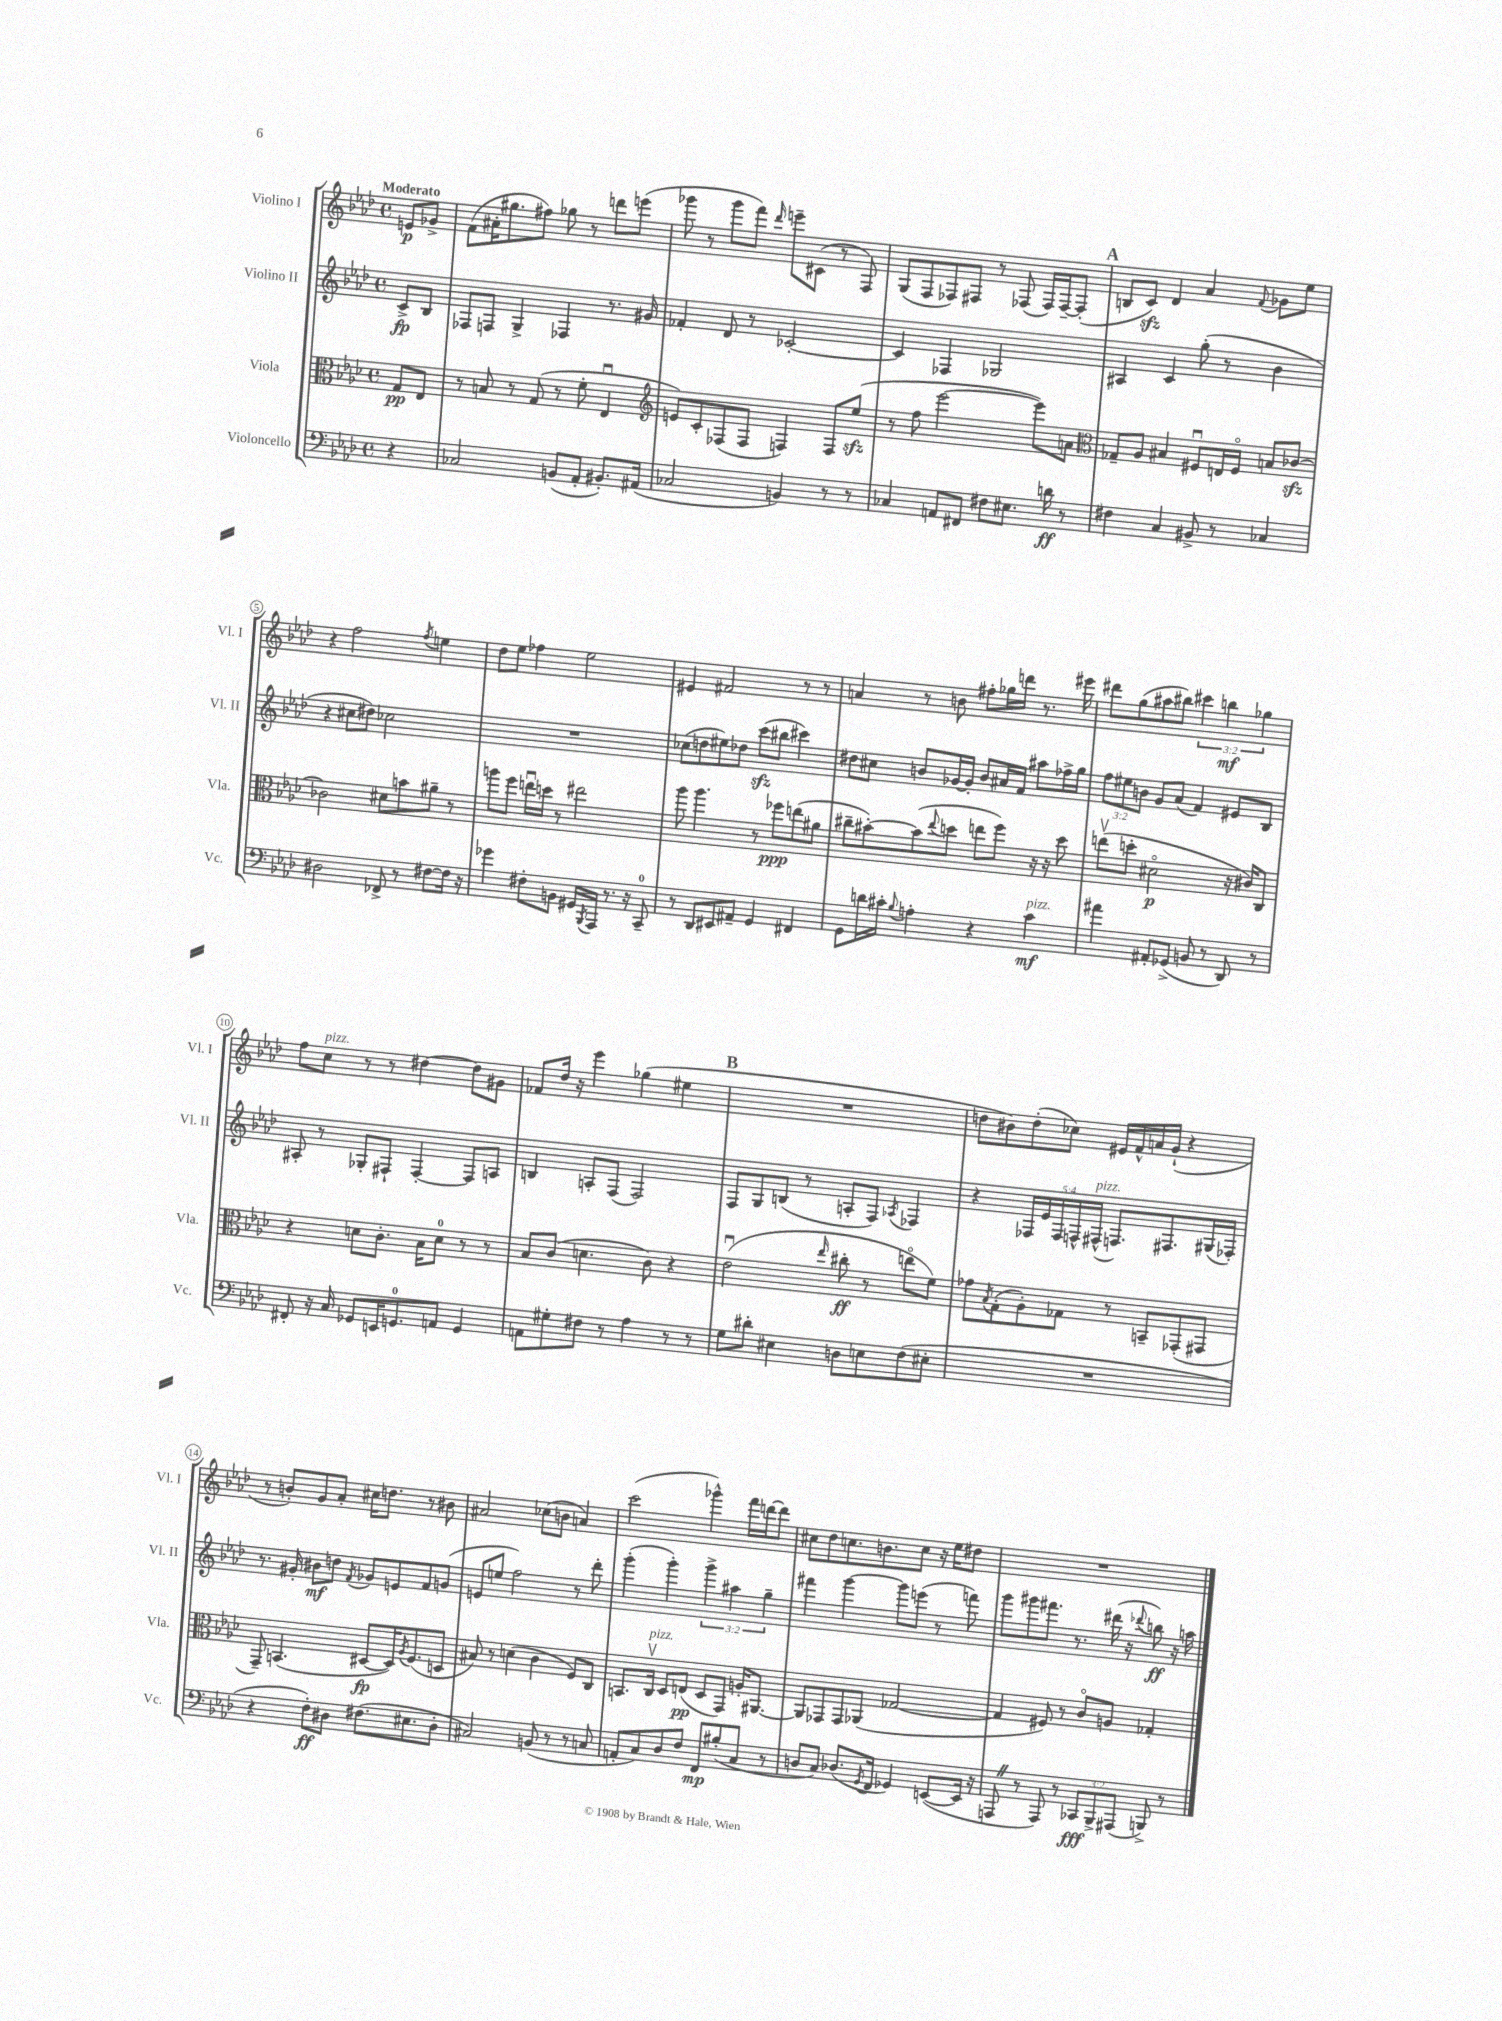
<<
\new StaffGroup <<
\new Staff = "s0" \with { instrumentName = "Violino I" shortInstrumentName = "Vl. I" } {
    \clef treble \key aes \major \defaultTimeSignature \time 4/4 \override Staff.TupletNumber.text = #tuplet-number::calc-fraction-text \partial 4 \tempo "Moderato"
    e'8\p ges'8-> |
    f'8( ais'16-. gis''8. fis''8) ges''8 r8 d'''8 e'''8( |
    ges'''8 r8 ges'''8 f'''8) \grace { des'''16 } e'''8-- cis'8( r8 f8) |
    g8( f8 fes8) fis8 r8 fes8( fes16) fes16~-- fes8-.( |
    \mark \markup { \bold "A" } b8 c'8\sfz) des'4 aes'4 \appoggiatura { f'8 } ges'8 ees''8 |
    r4 f''2 \acciaccatura { f''8 } e''4 |
    des''8 ees''8 fes''4 ees''2 |
    eis'4 fis'2 r8 r8 |
    a'4 r8 b'8 fis''8-. ges''16 d'''16 r8. eis'''16 |
    dis'''8 g''8( ais''8 bis''8) \tuplet 3/2 { cis'''4 b''4\mf ges''4 } |
    f''8 c''8^\markup { \italic "pizz." } r8 r8 dis''4~ dis''8 gis'8 |
    fes'8 des''16 r16 ees'''4 ges''4( eis''4 |
    \mark \markup { \bold "B" } R1 |
    d''8 bis'8) d''8-.( ces''8) eis'16 f'16-^ a'16 g'16-!( r4 |
    r8 b'8-.) g'8 aes'8-. cis''16 d''8. r8 bis'8 |
    ais'2 ces''8( b'8 a'4) |
    c'''2( ges'''4-^) f'''16 d'''16~ d'''8 |
    cis''8 des''8 c''8. b'8. c''8 r16 ees''16 dis''8 |
    R1 \bar "|." |
}
\new Staff = "s1" \with { instrumentName = "Violino II" shortInstrumentName = "Vl. II" } {
    \clef treble \key aes \major \defaultTimeSignature \time 4/4 \override Staff.TupletNumber.text = #tuplet-number::calc-fraction-text \partial 4
    c'8->\fp bes8 |
    fes8 f8 g4-> fes4 r8. gis'16 |
    fes'4-. des'8 r8 ces'2~-. |
    ces'4 fes4 ges2 |
    \mark \markup { \bold "A" } ais4 c'4 g''8-.( r8 bes'4 |
    r4 cis''8 dis''8) ces''2 |
    R1 |
    ces''8( d''8 eis''8) des''8 c'''8\sfz( bis''8 cis'''4) |
    dis''8 cis''8 b'8 ges'16~ ges'16-. b'8 ais'16 f'16 ais''8 fes''16-> g''16 |
    \tuplet 3/2 { f''8 eis''8 b'8 } g'8 aes'8( f'4) eis'8 bes8 |
    ais8-. r8 ges8-. fis8-! fis4~-. fis8 a8 |
    b4 a8-. f8( f2) |
    \mark \markup { \bold "B" } f8 g8 b8( r8 a8-. f8) \acciaccatura { aes8 } fes4 |
    r4 \tuplet 5/4 { fes16 ees'16 fes16 f16-^ fis16-^^\markup { \italic "pizz." }( } f8.) fis8. gis16( fes16-.) |
    r8. gis'16-. bis'8\mf d''8 \acciaccatura { f'8 } ges'8 e'8 f'8 g'8( |
    e'8 e''8 f''2) r8 des'''8-. |
    g'''4-.( g'''4-.) \tuplet 3/2 { g'''4-> ais''4 g''4-- } |
    fis'''4 g'''4~ g'''8 e'''8( r8 f'''8) |
    g'''8 gis'''8 fis'''8. r8. dis'''16( r16 \appoggiatura { des'''8 } b''8\ff) r16 a''16 \bar "|." |
}
\new Staff = "s2" \with { instrumentName = "Viola" shortInstrumentName = "Vla." } {
    \clef alto \key aes \major \defaultTimeSignature \time 4/4 \partial 4
    g8\pp ees8 |
    r8 b8 r8 g8( r8 f'8-. ees4\downbow |
    \clef treble e'8) c'8-. fes8( fes8 f4) f8 ees''8\sfz( |
    r8 f''8 ees'''2~ ees'''8) a'8 |
    \mark \markup { \bold "A" } \clef alto ges8-- aes8 bis4 fis8\downbow e16 fis16\flageolet b8 ces'8~\sfz |
    ces'2 dis'8 b'8 ais'8-- r8 |
    a''8 f''8 e''16\downbow d''16 r8 eis''2 |
    aes''8 aes''4. r8 fes''8\ppp e''8( ais'8 |
    cis''8-- bis'8~-.) bis'8( \appoggiatura { ees''8 } d''8 e''8 f''8) r16 r16 d''8 |
    e''8\upbow( d''8-. dis'2\flageolet\p r16 cis'16) c8 |
    r4 d'8 c'8.-. bes16 d'8-0 r8 r8 |
    bes8 c'8( d'4. c'8) r4 |
    \mark \markup { \bold "B" } ees'2\downbow( \grace { ees''16 } cis''8-.\ff r8 e''8\flageolet f'8) |
    ges'8 \acciaccatura { bes8 } g8-.( aes8-.) ges8 r8 b,8-- ges,8-.( gis,8 |
    g,8--) b,4.( dis8~\fp dis16) \acciaccatura { aes8 } f8.( d8 |
    bis8) r8 d'4( c'4 f8) c8 |
    b,8. c16\upbow^\markup { \italic "pizz." } des8 e8\pp( des8 g,8) a16-. ais,8.~ |
    ais,8 ges,8 ges,8 aes,8( ges2~ |
    ges4 fis8) r8 c'8\flageolet a8 ges4-. \bar "|." |
}
\new Staff = "s3" \with { instrumentName = "Violoncello" shortInstrumentName = "Vc." } {
    \clef bass \key aes \major \defaultTimeSignature \time 4/4 \override Staff.TupletNumber.text = #tuplet-number::calc-fraction-text \partial 4
    r4 |
    ces2 b,8( aes,8-. bis,8.-.) ais,16( |
    ces2 b,4) r8 r8 |
    ces4 a,8 fis,8 fis8 eis8. d'16\ff r8 |
    \mark \markup { \bold "A" } fis4 c4 bis,8-> r8 ces4 |
    dis2 fes,8-> r8 fis8~ fis16 r16 |
    ges'4 fis8-. b,8 gis,16 \acciaccatura { bes,,8 } aes,,16 r8. r16 c,8-0-- |
    r8 des,8 eis,8 ais,8-- g,4 fis,4 |
    g,8 d'16 cis'16-. \appoggiatura { bes8 } a4-. r4 cis'4\mf^\markup { \italic "pizz." } |
    ais'4 ais,8-. ges,8->( b,8 r8 des,8) r8 |
    fis,8-. r16 c16 ges,8 e,16 g,8.-0 a,8 g,4 |
    a,8 gis8-. fis8 r8 aes4 r8 r8 |
    \mark \markup { \bold "B" } g8 dis'8-. eis4 d8 e8 f8( eis8-. |
    R1 |
    r4 f8-.\ff) dis8 fis8.( eis8. dis8-. |
    cis2) b,8( r8 r8 c8 |
    a,8-. c8) des8 f8 f,8\mp bis8-.( c8 r8 |
    d8 c8) des8.( \acciaccatura { g,8 } f,16 ges,4) e,8~( e,16 r16 |
    a,,8 \once \override BreathingSign.text = \markup { \musicglyph "scripts.caesura.straight" } \breathe r8 a,,8) r8 \tuplet 3/2 { ces,8\fff bes,,8-> ais,,8( } b,,8->) r8 \bar "|." |
}
>>
>>
\layout { \context { \Score \override BarNumber.stencil = #(make-stencil-circler 0.1 0.3 ly:text-interface::print) } }
